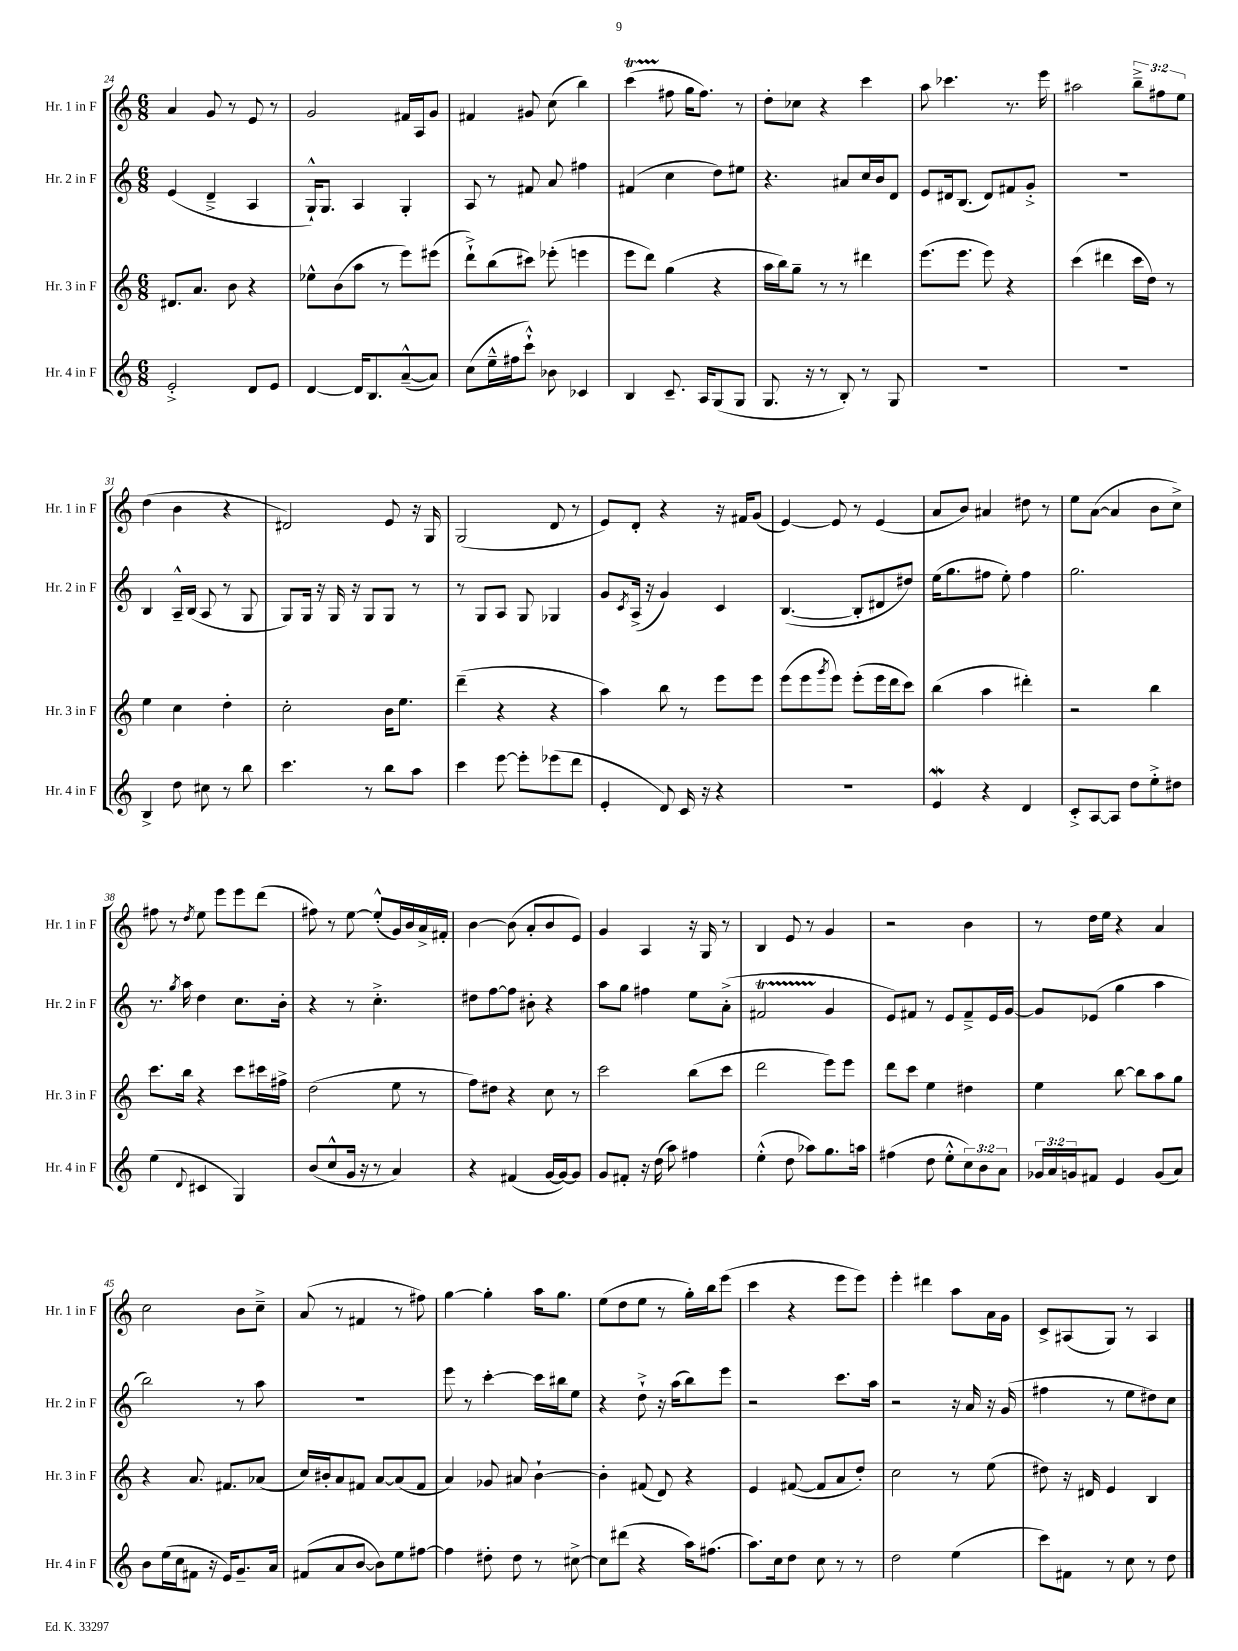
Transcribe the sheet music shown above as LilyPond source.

<<
\new StaffGroup <<
\new Staff = "s0" \with { instrumentName = "Hr. 1 in F" shortInstrumentName = "Hr. 1 in F" } {
    \clef treble \key c \major \numericTimeSignature \time 6/8 \override Staff.TupletNumber.text = #tuplet-number::calc-fraction-text
    a'4 g'8 r8 e'8 r8 |
    g'2 fis'16 a16 g'8 |
    fis'4 gis'8 c''8( b''4) |
    c'''4\startTrillSpan( fis''8\stopTrillSpan g''16 fis''8.) r8 |
    d''8-. ces''8 r4 c'''4 |
    a''8 ces'''4. r8. e'''16 |
    ais''2 \tuplet 3/2 { b''8---> fis''8 e''8 } |
    d''4( b'4 r4 |
    dis'2) e'8 r16 g16 |
    g2( d'8 r8 |
    e'8) d'8-. r4 r16 fis'16 g'8( |
    e'4~) e'8 r8 e'4( |
    a'8 b'8) ais'4 dis''8 r8 |
    e''8 a'8~( a'4 b'8 c''8->) |
    fis''8 r8 \acciaccatura { d''8 } e''8 e'''8 e'''8 d'''8( |
    fis''8) r8 e''8~ e''8-.-^( g'16) b'16 a'16-> fis'16-. |
    b'4~ b'8( a'8-. b'8 e'8) |
    g'4 a4 r16 g16 r8 |
    b4 e'8 r8 g'4 |
    r2 b'4 |
    r8 d''16 e''16 r4 a'4 |
    c''2 b'8 c''8---> |
    a'8( r8 fis'4 r8 fis''8) |
    g''4~ g''4-. a''16 g''8. |
    e''8( d''8 e''8 r8 g''16-.) b''16 e'''8( |
    c'''4 r4 e'''8 e'''8) |
    e'''4-. dis'''4 a''8 a'16 g'16 |
    c'8-> ais8( g8) r8 ais4 \bar "|." |
}
\new Staff = "s1" \with { instrumentName = "Hr. 2 in F" shortInstrumentName = "Hr. 2 in F" } {
    \clef treble \key c \major \numericTimeSignature \time 6/8
    e'4( d'4---> a4 |
    g16-!-^) g8. a4 g4-. |
    a8 r8 fis'8 a'8 fis''4 |
    fis'4( c''4 d''8) eis''8 |
    r4. ais'8 c''16 b'16 d'8 |
    e'8 dis'16 b8.( dis'8) fis'8 g'8-.-> |
    R2. |
    b4 a16---^ b16( a8 r8 g8 |
    g8) g16 r16 g16 r16 g8 g8 r8 |
    r8 g8 a8 g8 ges4 |
    g'8 \acciaccatura { c'8 } a16->( r16 g'4) c'4 |
    b4.~( b8-. dis'8 dis''8) |
    e''16( g''8. fis''8 e''8-.) fis''4 |
    g''2. |
    r8. \acciaccatura { g''8 } a''16 d''4 c''8. b'16-. |
    r4 r8 c''4.-.-> |
    dis''8 f''8~ f''8 bis'8-. r4 |
    a''8 g''8 fis''4 e''8 a'8-.->( |
    fis'2\startTrillSpan g'4\stopTrillSpan |
    e'8) fis'8 r8 e'8 fis'8---> e'16 g'16~ |
    g'8 ees'8( g''4 a''4 |
    b''2) r8 a''8 |
    R2. |
    e'''8 r8 c'''4~-. c'''16 bis''16 e''8 |
    r4 d''8-!-> r16 a''16( b''8) e'''8 |
    r2 c'''8. a''16 |
    r2 r16 a'16 r16 g'16( |
    fis''4 r8 e''8 dis''8) c''8 \bar "|." |
}
\new Staff = "s2" \with { instrumentName = "Hr. 3 in F" shortInstrumentName = "Hr. 3 in F" } {
    \clef treble \key c \major \numericTimeSignature \time 6/8
    dis'8. a'8. b'8 r4 |
    ees''8-^ b'8( a''8 r8 e'''8) eis'''8( |
    d'''8-!->) b''8( cis'''8) ees'''8-.( e'''4 |
    e'''8 d'''8) g''4( r4 |
    a''16 b''16) g''8-- r8 r8 dis'''4 |
    e'''8.( e'''8. e'''8) r4 |
    c'''4( dis'''4 c'''16 d''16) r8 |
    e''4 c''4 d''4-. |
    c''2-. b'16 e''8. |
    d'''4--( r4 r4 |
    a''4) b''8 r8 e'''8 e'''8 |
    e'''8( e'''8 \acciaccatura { g'''8 } e'''8) e'''8-.( e'''16 d'''16 c'''8) |
    b''4( a''4 dis'''4-.) |
    r2 b''4 |
    c'''8. b''16 r4 c'''8 cis'''16 fis''16-> |
    d''2( e''8 r8 |
    f''8) dis''8 r4 c''8 r8 |
    c'''2 b''8( c'''8 |
    d'''2 e'''8) e'''8 |
    d'''8 c'''8 e''4 dis''4 |
    e''4 b''8~ b''8 a''8 g''8 |
    r4 a'8. fis'8. aes'8( |
    c''16) bis'16-. a'8 fis'8 a'8~ a'8( fis'8 |
    a'4) ges'8 ais'8 b'4~-! |
    b'4-. fis'8( d'8) r4 |
    e'4 fis'8~( fis'8 a'8 d''8-.) |
    c''2 r8 e''8( |
    dis''8) r16 dis'16 e'4 b4 \bar "|." |
}
\new Staff = "s3" \with { instrumentName = "Hr. 4 in F" shortInstrumentName = "Hr. 4 in F" } {
    \clef treble \key c \major \numericTimeSignature \time 6/8 \override Staff.TupletNumber.text = #tuplet-number::calc-fraction-text
    e'2-.-> d'8 e'8 |
    d'4~ d'16 b8. a'8~---^( a'8) |
    c''8( e''16---^ fis''16 c'''8-!-^) bes'8 ces'4 |
    b4 c'8.-- a16 g8( g8 |
    g8. r16 r8 b8-.) r8 g8 |
    R2. |
    R2. |
    b4-> d''8 cis''8 r8 b''8 |
    c'''4. r8 b''8 a''8 |
    c'''4 e'''8~ e'''8-. ees'''8( d'''8 |
    e'4-. d'8) c'16 r16 r4 |
    R2. |
    e'4\mordent r4 d'4 |
    c'8-.-> a8~ a8 d''8 e''8-.-> dis''8 |
    e''4( \appoggiatura { d'8 } cis'4 g4) |
    b'8( c''8-^ g'16 r16 r8 a'4) |
    r4 fis'4( g'16~ g'16~) g'8 |
    g'8 fis'8-. r16 d''16( a''8) fis''4 |
    e''4-.-^( d''8 aes''8) g''8. a''16 |
    fis''4( d''8 e''8-.-^ \tuplet 3/2 { c''8) b'8 a'8 } |
    \tuplet 3/2 { ges'16 a'16 g'16 } fis'8 e'4 g'8( a'8) |
    b'8 e''16( c''16 fis'8 r16 e'16) g'8.-- a'16 |
    fis'8( a'8 b'8~ b'8) e''8 fis''8~ |
    fis''4 dis''8-. dis''8 r8 cis''8~-> |
    cis''8 dis'''8( r4 a''16) fis''8.( |
    a''8.) c''16 d''8 c''8 r8 r8 |
    d''2 e''4( |
    c'''8) fis'8 r8 c''8 r8 d''8 \bar "|." |
}
>>
>>
\layout { \context { \Score currentBarNumber = #24 } }
